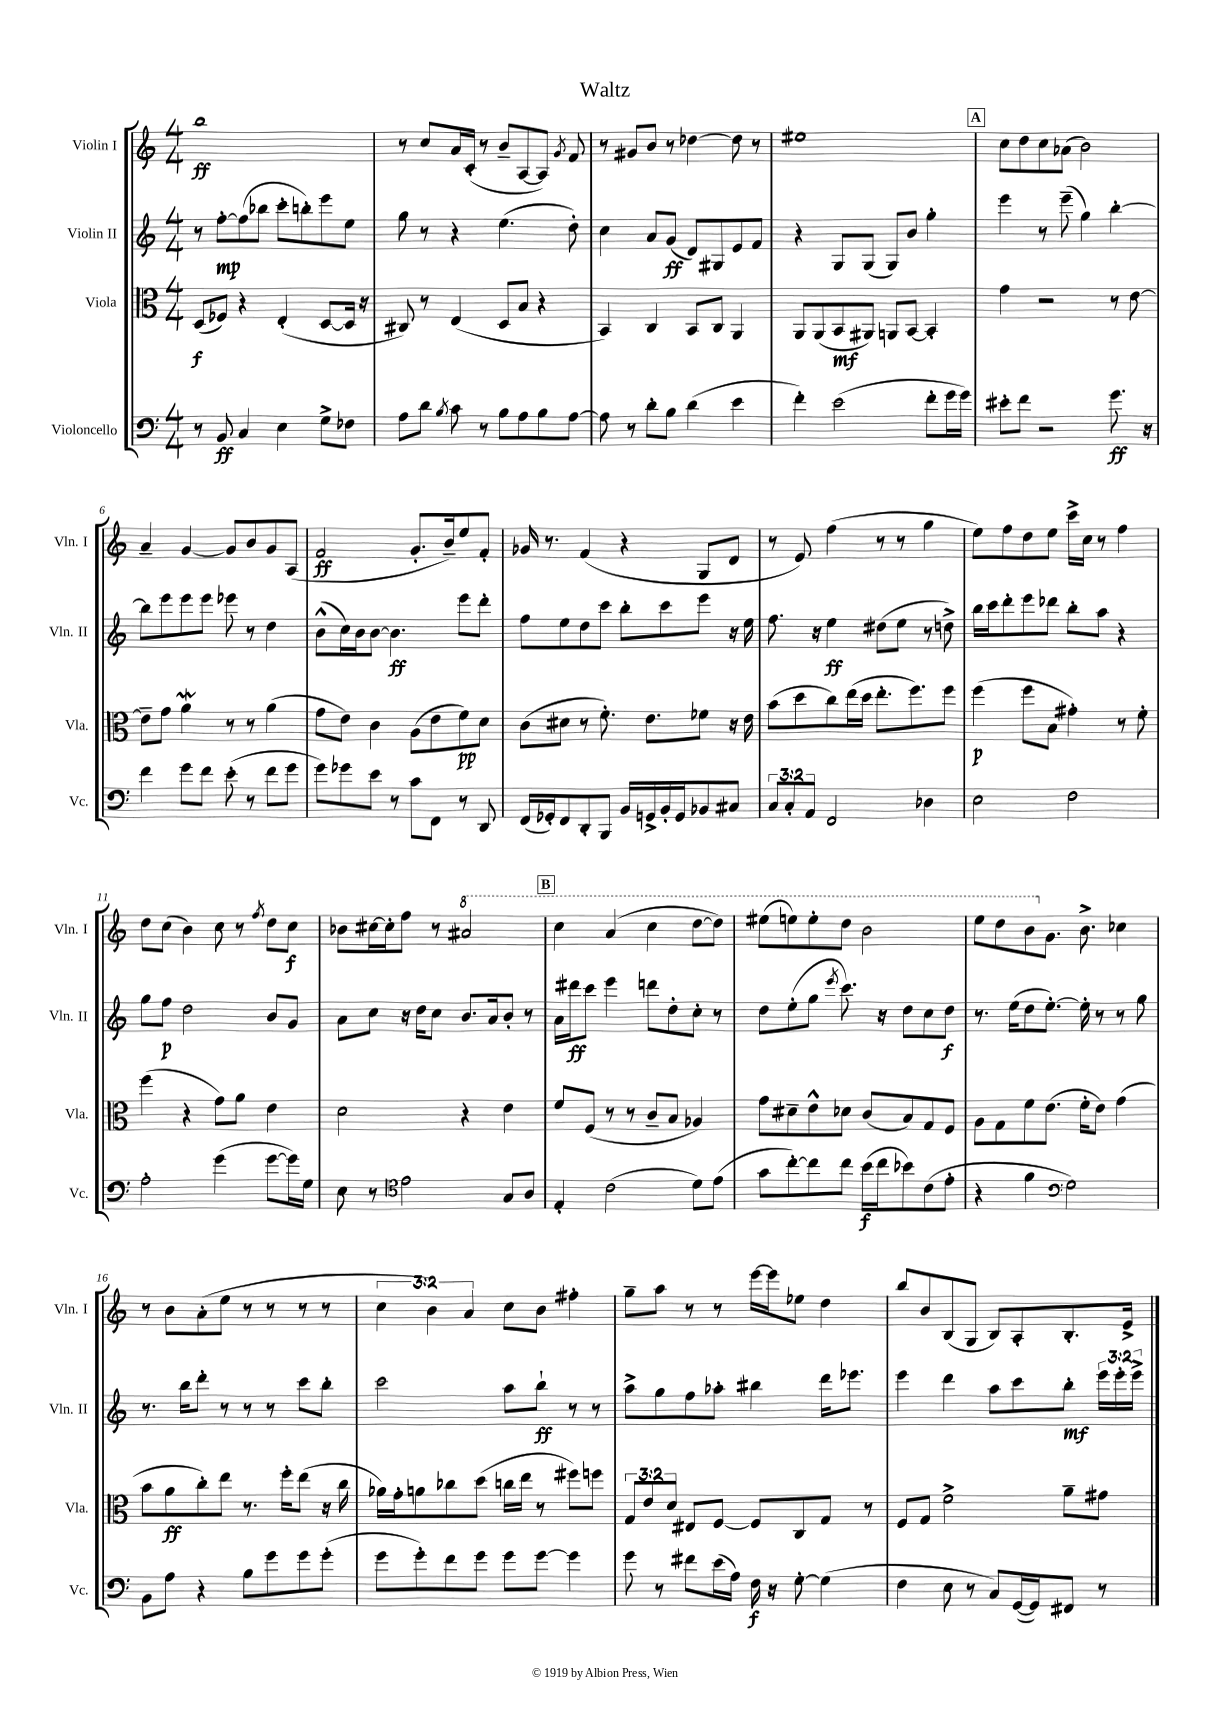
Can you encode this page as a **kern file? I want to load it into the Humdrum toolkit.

**kern	**kern	**kern	**kern
*staff4	*staff3	*staff2	*staff1
*clefF4	*clefC3	*clefG2	*clefG2
*k[]	*k[]	*k[]	*k[]
*M4/4	*M4/4	*M4/4	*M4/4
8r	(8D	8r	1bb
8BB	8F-)	[8ff'	.
4C	4r	(8ff]	.
.	.	8bb-	.
4E	(4E'	8ccc'	.
.	.	8bb')	.
8G^	[8D	8eee	.
8F-	16D]	8ee	.
.	16r	.	.
=	=	=	=
8A	8C#)	8gg	8r
8d	8r	8r	8cc
8qB	.	.	.
8c	(4E	4r	16a
.	.	.	(16c'
8r	.	.	8r
8B	8D	(4.ee	8b~
8A	8B	.	[8A
8B	4r	.	8A])
.	.	.	8qg
[8A	.	8dd')	8f
=	=	=	=
8A]	4BB)	4cc	8r
8r	.	.	8g#
8d'	4C	8a	8b
8B	.	(8g	8r
(4d	8BB	8d)	[4dd-
.	8C	8G#	.
4e	4AA	8e	8dd-]
.	.	8f	8r
=	=	=	=
4f')	8AA	4r	1ee#
.	(8AA	.	.
(2e	8BB	8G	.
.	8AA#)	(8G	.
.	8AA	8G)	.
.	[8BB	8b	.
8f'	4BB']	4gg'	.
16g	.	.	.
16g)	.	.	.
=	=	=	=
8e#'	4g	4eee	8cc
8f	.	.	8dd
2r	2r	8r	8cc
.	.	(8eee~	(8a-
.	.	4gg)	2b)
8.g	8r	[4bb'	.
.	[8e	.	.
16r	.	.	.
=	=	=	=
4f	8e~]	8bb]	4a~
.	8g	8eee	.
8g	4a	8eee	[4g
8f	.	8eee	.
(8e'	8r	8eee-	8g]
8r	8r	8r	8b
8f	(4a	4dd	8g
8g	.	.	(8A
=	=	=	=
8g)	8g	(8b^^	2f
8g-	8e)	16cc)	.
.	.	16b	.
8e	4c	[8b	.
8r	.	4.b]	.
8c	(8A	.	8.g'
8FF	8e	.	.
.	.	.	16b~)
8r	8f)	8eee	8ee
8DD	8d	8ddd'	8f'
=	=	=	=
(16FF	(8c	8ff	16g-
16GG-')	.	.	8.r
8FF	8d#	8ee	.
8DD'	8r	8dd	(4f
8BBB	8.f')	8ccc	.
16BB	.	8bb'	4r
16GG^	8.e	.	.
16BB'	.	8ccc	.
16GG	.	.	.
8BB-	8f-	8eee	8G
8C#	16r	16r	8d
.	16e	16ee	.
=	=	=	=
12C	(8b	8.ff	8r
12C'	.	.	.
.	8dd	.	8e)
12AA	.	.	.
.	.	16r	.
2FF	8cc)	4ee	(4ff
.	(16ee	.	.
.	16dd	.	.
.	8.ee'	(8dd#	8r
.	.	8ee	8r
.	8.ff)	.	.
4D-	.	8r	4gg
.	8ff	8dd^)	.
=	=	=	=
2E	(4ff	16bb	8ee)
.	.	16ccc	.
.	.	8ddd'	8ff
.	8ff	8eee	8dd
.	8B	8ddd-	8ee
2F	4g#')	8bb'	16ccc^
.	.	.	16cc
.	.	8aa	8r
.	8r	4r	4ff
.	8f'	.	.
=	=	=	=
2A'	(4ff	8gg	8dd
.	.	8ff	(8cc
.	4r	2dd	4b)
(4g	8g)	.	8cc
.	8a	.	8r
.	.	.	8qff
[8g	4e	8b	8dd
16g])	.	8g	8cc
16G	.	.	.
=	=	=	=
8E	2d	8a	8b-
8r	.	8cc	[16cc#
.	.	.	16cc#']
*clefC4	*	*	*
2e	.	16r	8ff
.	.	16dd	.
.	.	8cc	8r
.	4r	8.b	2aa#
.	.	16a	.
8G	4e	8b'	.
8A	.	8r	.
=	=	=	=
4E'	8f	16a	4ccc
.	.	16ddd#	.
.	(8F	8ccc	.
(2c	8r	4eee	(4aa
.	8r	.	.
.	8c~	8ddd	4ccc
.	8B	8dd'	.
8d)	4A-)	8cc'	[8ddd
(8e	.	8r	8ddd])
=	=	=	=
8g	8g	8dd	(8eee#
[8cc')	8d#~	(8ee'	8eee)
8cc]	8e^^	8gg	8eee'
.	.	8qeee	.
8cc	8d-	8.ccc)	8ddd
(16b	(8c	.	2bb
16cc	.	16r	.
8b-)	8B)	8dd	.
(8c	8G	8cc	.
8e'	8F	8dd	.
=	=	=	=
4r	8A	8.r	8eee
.	8G	.	8ddd
.	.	(16ee	.
4f	8f	8dd	8bb
.	(8.e	[8.ee')	8.g
*clefF4	*	*	*
2G)	.	.	.
.	16f'	16ee']	8.b^
.	8e)	8r	.
.	(4g	8r	4cc-
.	.	8gg	.
=	=	=	=
8BB	8b	8.r	8r
8A	8a	.	8b
.	.	16bb	.
4r	8cc')	8ddd'	(8a'
.	8ee	8r	8ee
8B	8.r	8r	8r
8g	.	8r	8r
.	16ff'	.	.
8g	(8ee	8ccc	8r
(8g'	16r	8bb'	8r
.	16cc	.	.
=	=	=	=
8g	16a-)	2ccc	6cc
.	16g'	.	.
8g')	8a	.	.
.	.	.	6b)
8f	8cc-	.	.
.	.	.	6a
8g	(8dd	.	.
8g	16cc	8aa	8cc
.	16ee	.	.
[8g	8r	8bb`	8b
4g]	8ff#)	8r	4ff#'
.	8ff	8r	.
=	=	=	=
8g	12G	8aa^	8gg~
.	12e	.	.
8r	.	8gg	8aa
.	12d	.	.
8f#	8E#	8ff	8r
(16e	[8F	8aa-'	8r
16A)	.	.	.
16F	8F]	4bb#	[16eee
16r	.	.	16eee]
[8G'	8C	.	8ee-
(4G]	8G	16ddd	4dd
.	.	8.eee-	.
.	8r	.	.
=	=	=	=
4F	8F	4eee	8bb
.	8G	.	8b
8E	2f^	4ddd	(8B
8r	.	.	8G
8C)	.	8aa	8B)
([16GG	.	8ccc	8A'
16GG])	.	.	.
8FF#	8a~	8bb'	8.B'
8r	8g#	24eee	.
.	.	24eee'	.
.	.	.	16e^
.	.	24eee^	.
==	==	==	==
*-	*-	*-	*-
